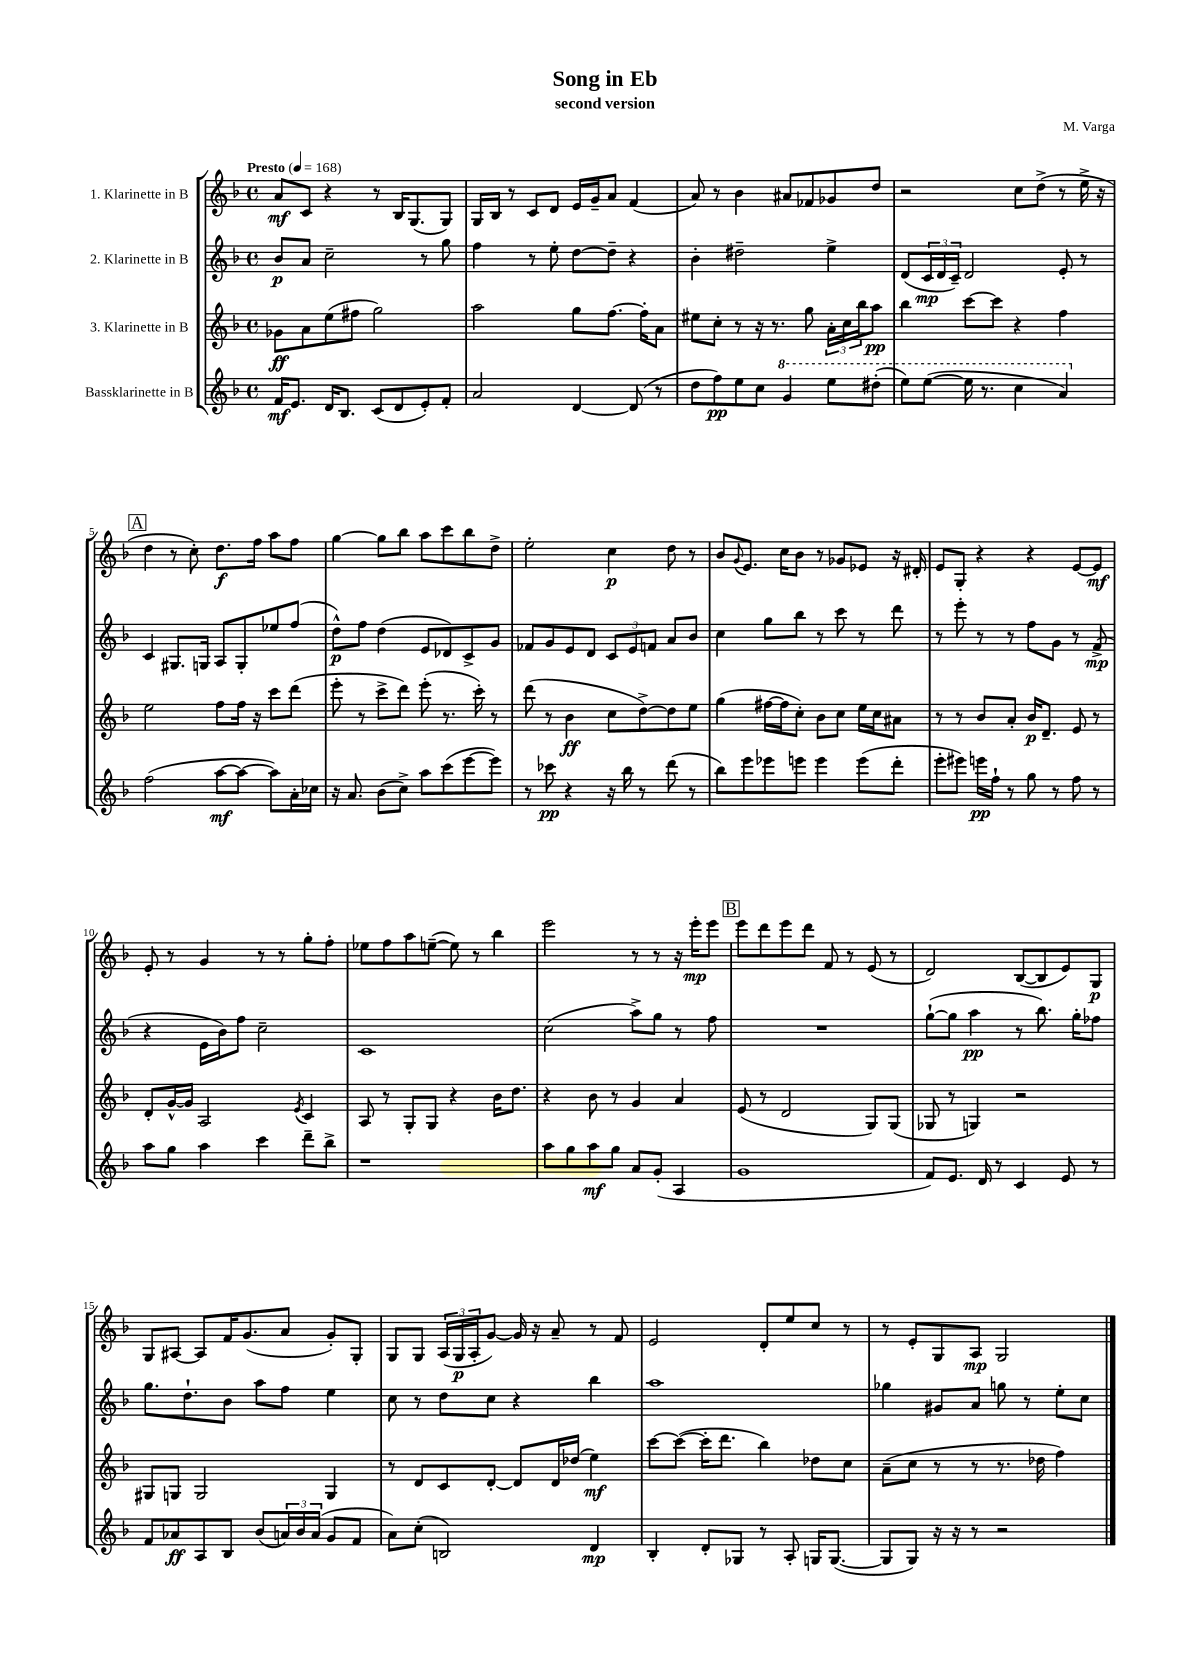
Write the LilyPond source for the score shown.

\header { title = "Song in Eb" composer = "M. Varga" subtitle = "second version" }
<<
\new StaffGroup <<
\new Staff = "s0" \with { instrumentName = "1. Klarinette in B" } {
    \clef treble \key f \major \defaultTimeSignature \time 4/4 \tempo "Presto" 4 = 168
    a'8\mf c'8 r4 r8 bes16 g8.( g8) |
    g16 bes16 r8 c'8 d'8 e'16 g'16-- a'8 f'4( |
    a'8) r8 bes'4 ais'8 fes'8 ges'8 d''8 |
    r2 c''8 d''8->( r8 e''16-> r16 |
    \mark \markup { \box "A" } d''4 r8 c''8-.) d''8.\f f''16 a''8 f''8 |
    g''4~ g''8 bes''8 a''8 c'''8 bes''8 d''8-> |
    e''2-. c''4\p d''8 r8 |
    bes'8 \appoggiatura { g'8 } e'8. c''16 bes'8 r8 ges'8 ees'8 r16 dis'16-. |
    e'8 g8-. r4 r4 e'8~ e'8\mf |
    e'8-. r8 g'4 r8 r8 g''8-. f''8-. |
    ees''8 f''8 a''8 e''8~--( e''8) r8 bes''4 |
    e'''2 r8 r8 r16 e'''16-.\mp e'''8 |
    \mark \markup { \box "B" } e'''8 d'''8 e'''8 d'''8 f'8 r8 e'8( r8 |
    d'2) bes8~( bes8 e'8) g8\p |
    g8 ais8~ ais8 f'16 g'8.( a'8 g'8-.) g8-. |
    g8 g8 \tuplet 3/2 { a16( g16\p a16-. } g'8~) g'16 r16 a'8-- r8 f'8 |
    e'2 d'8-. e''8 c''8 r8 |
    r8 e'8-. g8 a8\mp g2 \bar "|." |
}
\new Staff = "s1" \with { instrumentName = "2. Klarinette in B" } {
    \clef treble \key f \major \defaultTimeSignature \time 4/4
    bes'8\p a'8 c''2-- r8 g''8 |
    f''4 r8 e''8-. d''8~ d''8-- r4 |
    bes'4-. dis''2-- e''4-> |
    d'8( \tuplet 3/2 { c'16\mp d'16 c'16--) } d'2 e'8-. r8 |
    \mark \markup { \box "A" } c'4 gis8. g16 a8 g8-. ees''8 f''8( |
    d''8-^\p) f''8 d''4( e'8 des'8) c'8-> g'8 |
    fes'8 g'8 e'8 d'8 \tuplet 3/2 { c'8 e'8 f'8 } a'8 bes'8 |
    c''4 g''8 bes''8 r8 c'''8 r8 d'''8 |
    r8 e'''8-. r8 r8 f''8 g'8 r8 f'8->\mp( |
    r4 e'16 bes'16) f''8 c''2-- |
    c'1 |
    c''2( a''8->) g''8 r8 f''8 |
    \mark \markup { \box "B" } R1 |
    g''8~-!( g''8 a''4\pp r8 bes''8.) g''16-. fes''8 |
    g''8. d''8.-! bes'8 a''8 f''8 e''4 |
    c''8 r8 d''8 c''8 r4 bes''4 |
    a''1 |
    ges''4 gis'8 a'8 g''8 r8 e''8-. c''8 \bar "|." |
}
\new Staff = "s2" \with { instrumentName = "3. Klarinette in B" } {
    \clef treble \key f \major \defaultTimeSignature \time 4/4
    ges'8\ff a'8 e''8( fis''8 g''2) |
    a''2 g''8 f''8.~ f''16-. a'8 |
    eis''8 c''8-. r8 r16 r8. g''8 \tuplet 3/2 { a'16-. c''16 bes''16 } a''8\pp |
    bes''4 c'''8~ c'''8 r4 f''4 |
    \mark \markup { \box "A" } e''2 f''8 f''16 r16 c'''8 d'''8( |
    e'''8-. r8 c'''8-> d'''8) e'''8-.( r8. c'''16-.) r8 |
    d'''8( r8 bes'4\ff c''8 d''8~->) d''8 e''8 |
    g''4( fis''16~ fis''16 c''8-.) bes'8 c''8 e''16 c''16 ais'8 |
    r8 r8 bes'8 a'8-. bes'16\p d'8.-- e'8 r8 |
    d'8-. g'16~-^ g'16 a2 \acciaccatura { e'8 } c'4 |
    a8 r8 g8-. g8 r4 bes'16 d''8. |
    r4 bes'8 r8 g'4 a'4 |
    \mark \markup { \box "B" } e'8( r8 d'2 g8) g8( |
    ges8 r8 g4) r2 |
    gis8 g8 g2 g4 |
    r8 d'8 c'8 d'8~-. d'8 d'16 des''16( e''4\mf) |
    c'''8~ c'''8~( c'''16-. d'''8. bes''4) des''8 c''8 |
    a'8--( c''8 r8 r8 r8. des''16 f''4) \bar "|." |
}
\new Staff = "s3" \with { instrumentName = "Bassklarinette in B" } {
    \clef treble \key f \major \defaultTimeSignature \time 4/4
    f'16\mf e'8. d'16 bes8. c'8( d'8 e'8-.) f'8-. |
    a'2 d'4~ d'8( r8 |
    d''8 f''8\pp) e''8 c''8 \ottava #1 g''4 e'''8 dis'''8-.( |
    e'''8) e'''8~( e'''16 r8. c'''4 a''4) \ottava #0 |
    \mark \markup { \box "A" } f''2( a''8~\mf a''8~ a''8) a'16-. ces''16 |
    r16 a'8. bes'8( c''8->) a''8 c'''8( e'''8~ e'''8) |
    r8 ces'''8\pp r4 r16 bes''16 r8 d'''8( r8 |
    bes''8) e'''8 ees'''8 e'''8 e'''4 e'''8( d'''8-. |
    e'''8-. eis'''8) e'''16\pp f''16-! r8 g''8 r8 f''8 r8 |
    a''8 g''8 a''4 c'''4 d'''8-- bes''8-> |
    r1 |
    a''8 g''8 a''8\mf g''8 a'8 g'8-.( a4 |
    \mark \markup { \box "B" } g'1 |
    f'8) e'8. d'16 r8 c'4 e'8 r8 |
    f'8 aes'8\ff a8 bes8 bes'8( \tuplet 3/2 { a'16) bes'16 a'16( } g'8 f'8 |
    a'8) c''8-.( b2) d'4\mp |
    bes4-. d'8-. ges8 r8 a8-. g16 g8.~( |
    g8 g8) r16 r16 r8 r2 \bar "|." |
}
>>
>>
